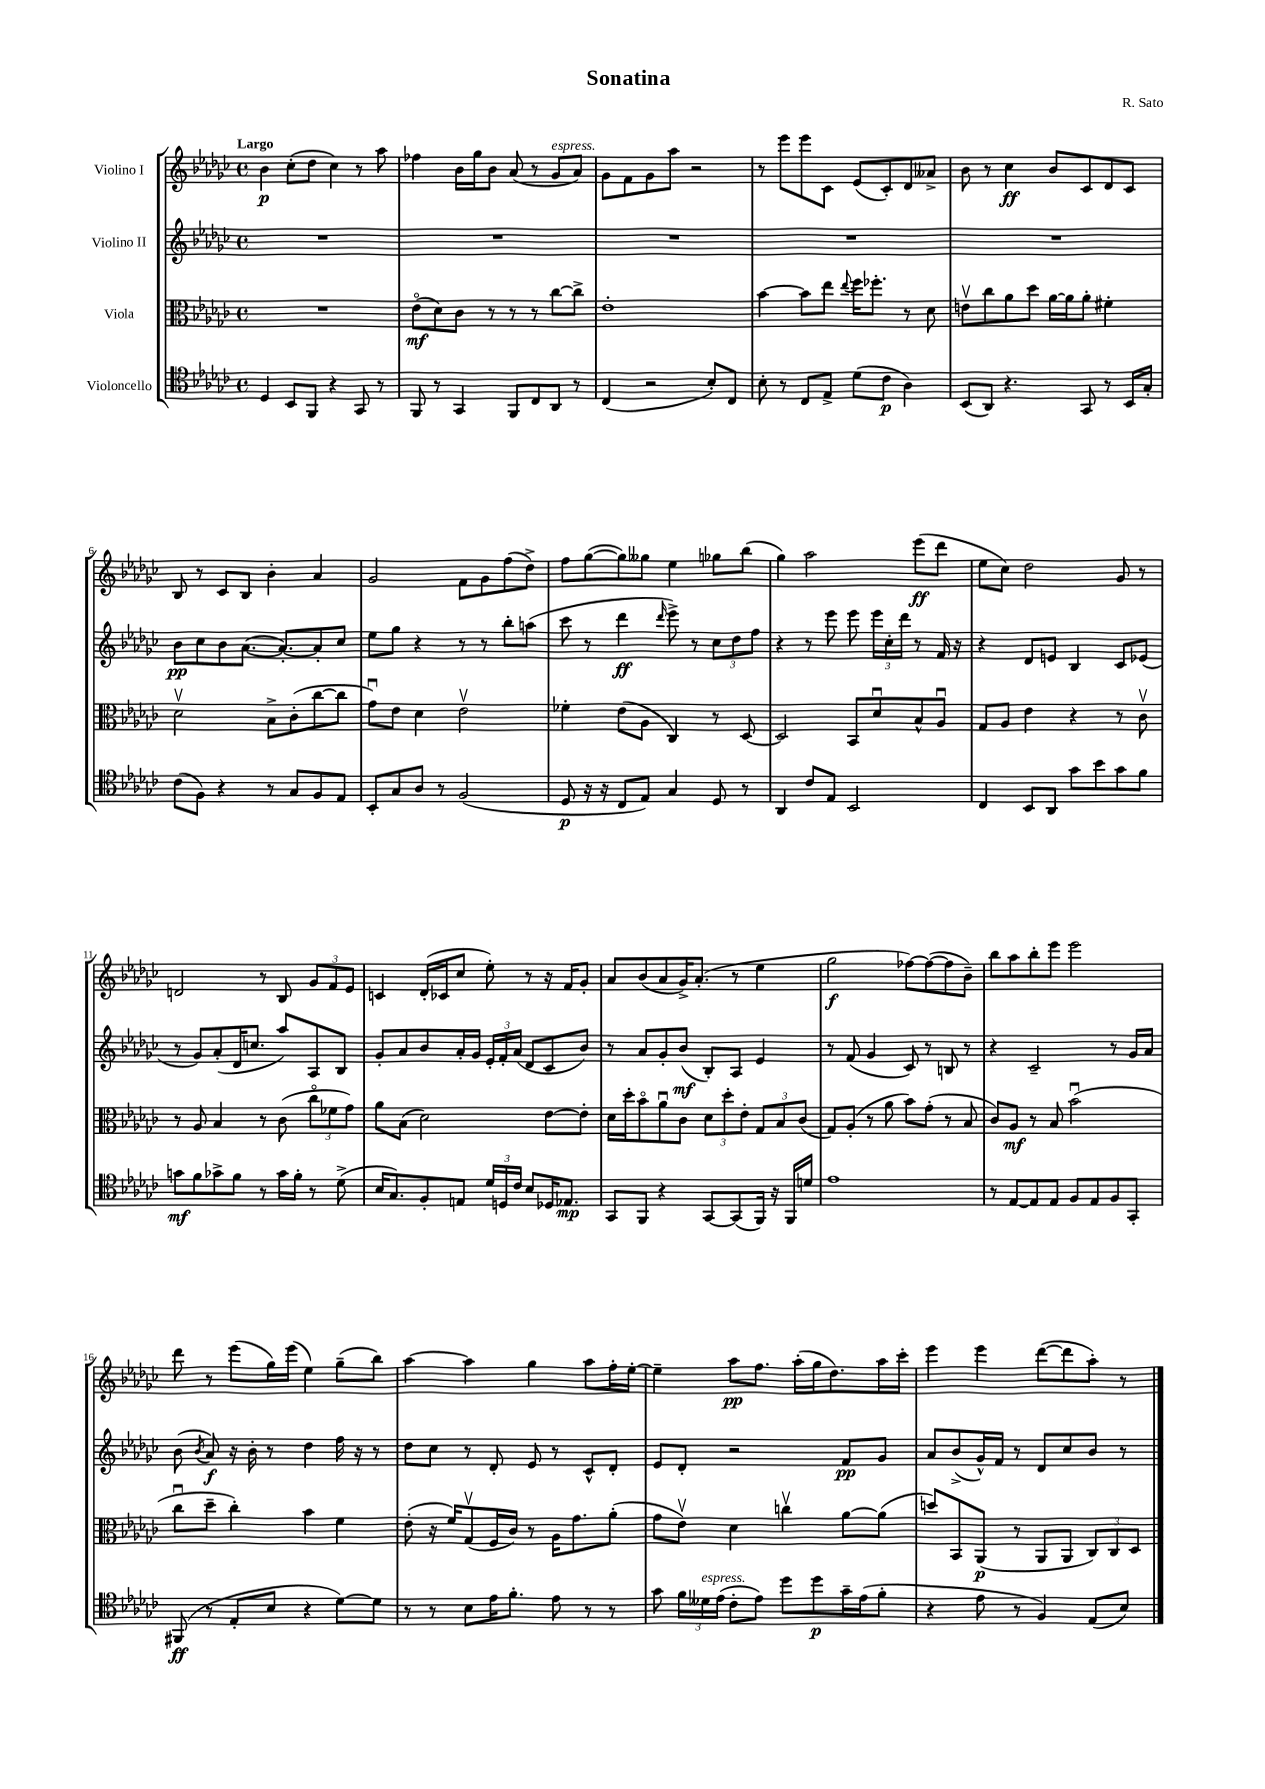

**kern	**kern	**kern	**kern
*staff4	*staff3	*staff2	*staff1
*clefC4	*clefC3	*clefG2	*clefG2
*k[b-e-a-d-g-c-]	*k[b-e-a-d-g-c-]	*k[b-e-a-d-g-c-]	*k[b-e-a-d-g-c-]
*M4/4	*M4/4	*M4/4	*M4/4
*met(c)	*met(c)	*met(c)	*met(c)
4D-	1r	1r	4b-
8BB-	.	.	(8cc-'
8FF	.	.	8dd-
4r	.	.	4cc-)
8GG-	.	.	8r
8r	.	.	8aa-
=	=	=	=
8FF	(8e-o	1r	4ff-
8r	8d-)	.	.
4GG-	8c-	.	16b-
.	.	.	16gg-
.	8r	.	8b-
8FF	8r	.	(8a-
8C-	8r	.	8r
8AA-	[8cc-	.	8g-
8r	8cc-^]	.	8a-)
=	=	=	=
(4C-	1e-'	1r	8g-
.	.	.	8f
2r	.	.	8g-
.	.	.	8aa-
.	.	.	2r
8B-')	.	.	.
8C-	.	.	.
=	=	=	=
8B-'	[4b-	1r	8r
8r	.	.	8eee-
8C-	8b-]	.	8eee-
8E-^	8ee-	.	8c-
.	8qqee-	.	.
(8d-	16ff	.	(8e-
.	8.ff-'	.	.
8c-	.	.	8c-')
4A-)	8r	.	8d-
.	8d-	.	8a--^
=	=	=	=
(8BB-	8ev	1r	8b-
8AA-)	8cc-	.	8r
4.r	8a-	.	4cc-
.	8dd-	.	.
.	[16a-	.	8b-
.	16a-]	.	.
8GG-	8a-'	.	8c-
8r	4f#'	.	8d-
16BB-	.	.	8c-
16G-'	.	.	.
=	=	=	=
(8c-	2d-v	8b-	8B-
8F)	.	8cc-	8r
4r	.	8b-	8c-
.	.	([8.a-	8B-
8r	8B-^	.	4b-'
.	.	8.a-'_)	.
8G-	(8c-'	.	.
8F	[8cc-	8a-']	4a-
8E-	8cc-]	8cc-	.
=	=	=	=
8BB-'	8g-u)	8ee-	2g-
8G-	8e-	8gg-	.
8A-	4d-	4r	.
8r	.	.	.
(2F	2e-v	8r	8f
.	.	8r	8g-
.	.	8bb-'	(8ff
.	.	(8aa	8dd-^)
=	=	=	=
8D-	4f-'	8ccc-	8ff
16r	.	8r	([8gg-
16r	.	.	.
8C-	(8e-	4ddd-	8gg-])
8E-)	8A-	.	8gg--
.	.	16qqddd-	.
4G-	4C-)	8eee-^)	4ee-
.	.	8r	.
8D-	8r	12cc-	8gg-
.	.	12dd-	.
8r	[8D-	.	(8bb-
.	.	12ff	.
=	=	=	=
4AA-	2D-]	4r	4gg-)
8c-	.	8r	2aa-
8E-	.	8eee-	.
2BB-	8BB-	8eee-	.
.	8d-u	24eee-	.
.	.	24cc-'	.
.	.	24ddd-	.
.	8B-^^	8r	(8eee-
.	8A-u	16f	8ddd-
.	.	16r	.
=	=	=	=
4C-	8G-	4r	8ee-
.	8A-	.	8cc-)
8BB-	4e-	8d-	2dd-
8AA-	.	8e	.
8g-	4r	4B-	.
8b-	.	.	.
8g-	8r	8c-	8g-
8f	8c-v	(8e-	8r
=	=	=	=
8g	8r	8r	2d
8f	8A-	8g-)	.
8g-^	4B-	(8a-'	.
8f	.	16d-	.
.	.	8.cc	.
8r	8r	.	8r
16g-	(8c-	8aa-)	8B-
16f'	.	.	.
8r	12cc-o	8A-	12g-
.	12f-	.	12f
(8d-^	.	8B-	.
.	12g-)	.	12e-
=	=	=	=
16B-	8a-	8g-'	4c
8.G-)	.	.	.
.	(8B-	8a-	.
8F'	2d-)	8b-	(16d-'
.	.	.	16c-
8E	.	16a-'	8cc-
.	.	16g-	.
24d-	.	24e-'	8ee-')
24D	.	24f'	.
24c-	.	(24a-	.
8B-	.	8d-	8r
16D-	[8e-	8c-	16r
8.E-	.	.	16f
.	8e-']	8b-)	8g-'
=	=	=	=
8GG-	16d-	8r	8a-
.	16dd-'	.	.
8FF	8b-o	8a-	(8b-
4r	8a-u	8g-'	8a-
.	8c-	(8b-	16g-^)
.	.	.	(8.a-'
[8GG-	12d-	8B-')	.
.	12dd-'	.	.
(8GG-]	.	8A-	8r
.	12e-'	.	.
16FF)	12G-	4e-	4ee-
16r	.	.	.
.	12B-	.	.
16FF	.	.	.
.	(12c-	.	.
16d	.	.	.
=	=	=	=
1e-	8G-)	8r	2gg-
.	(8A-'	(8f	.
.	8r	4g-	.
.	8a-	.	.
.	8b-)	8c-)	[8ff-)
.	(8g-'	8r	(8ff-_
.	8r	8B	8ff-]
.	8B-	8r	8b-~)
=	=	=	=
8r	8c-)	4r	8bb-
[8E-	8A-	.	8aa-
8E-]	8r	2c-~	8bb-'
8E-	8B-	.	8eee-
8F	(2b-u	.	2eee-
8E-	.	.	.
8F	.	8r	.
8GG-'	.	16g-	.
.	.	16a-	.
=	=	=	=
(8FF#	8cc-u	(8b-	8ddd-
.	.	8qb-	.
8r	8dd-~	8a-)	8r
8E-'	4cc-')	16r	(8eee-
.	.	16b-'	.
8B-	.	8r	16gg-)
.	.	.	(16eee-
4r	4b-	4dd-	4ee-)
[8d-)	4f	16ff	(8gg-~
.	.	16r	.
8d-]	.	8r	8bb-)
=	=	=	=
8r	(8e-'	8dd-	[4aa-
8r	16r	8cc-	.
.	16f)	.	.
8B-	(8G-v	8r	4aa-]
16e-	16F	8d-'	.
8.f'	16c-)	.	.
.	8r	8e-	4gg-
8e-	16A-	8r	.
.	8.g-	.	.
8r	.	8c-^^	8aa-
8r	(8a-'	8d-'	16ff'
.	.	.	[16ee-'
=	=	=	=
8g-	8g-	8e-	4ee-~]
24f	8e-v)	8d-'	.
24d--	.	.	.
(24e-	.	.	.
8c-'	4d-	2r	8aa-
8e-)	.	.	8.ff
8dd-	4ccv	.	.
.	.	.	(16aa-'
8dd-	.	.	16gg-
.	.	.	8.dd-)
16g-~	[8a-	8f	.
(16e-	.	.	.
8f'	(8a-]	8g-	16aa-
.	.	.	16ccc-'
=	=	=	=
4r	8dd)	8a-	4eee-
.	8BB-	(8b-^	.
8e-	(8AA-	16g-^^)	4eee-
.	.	16f	.
8r	8r	8r	.
4F)	8AA-	8d-	([8ddd-
.	8AA-	8cc-	8ddd-]
(8E-	12C-)	8b-	8aa-')
.	12C-	.	.
8B-)	.	8r	8r
.	12D-	.	.
==	==	==	==
*-	*-	*-	*-
